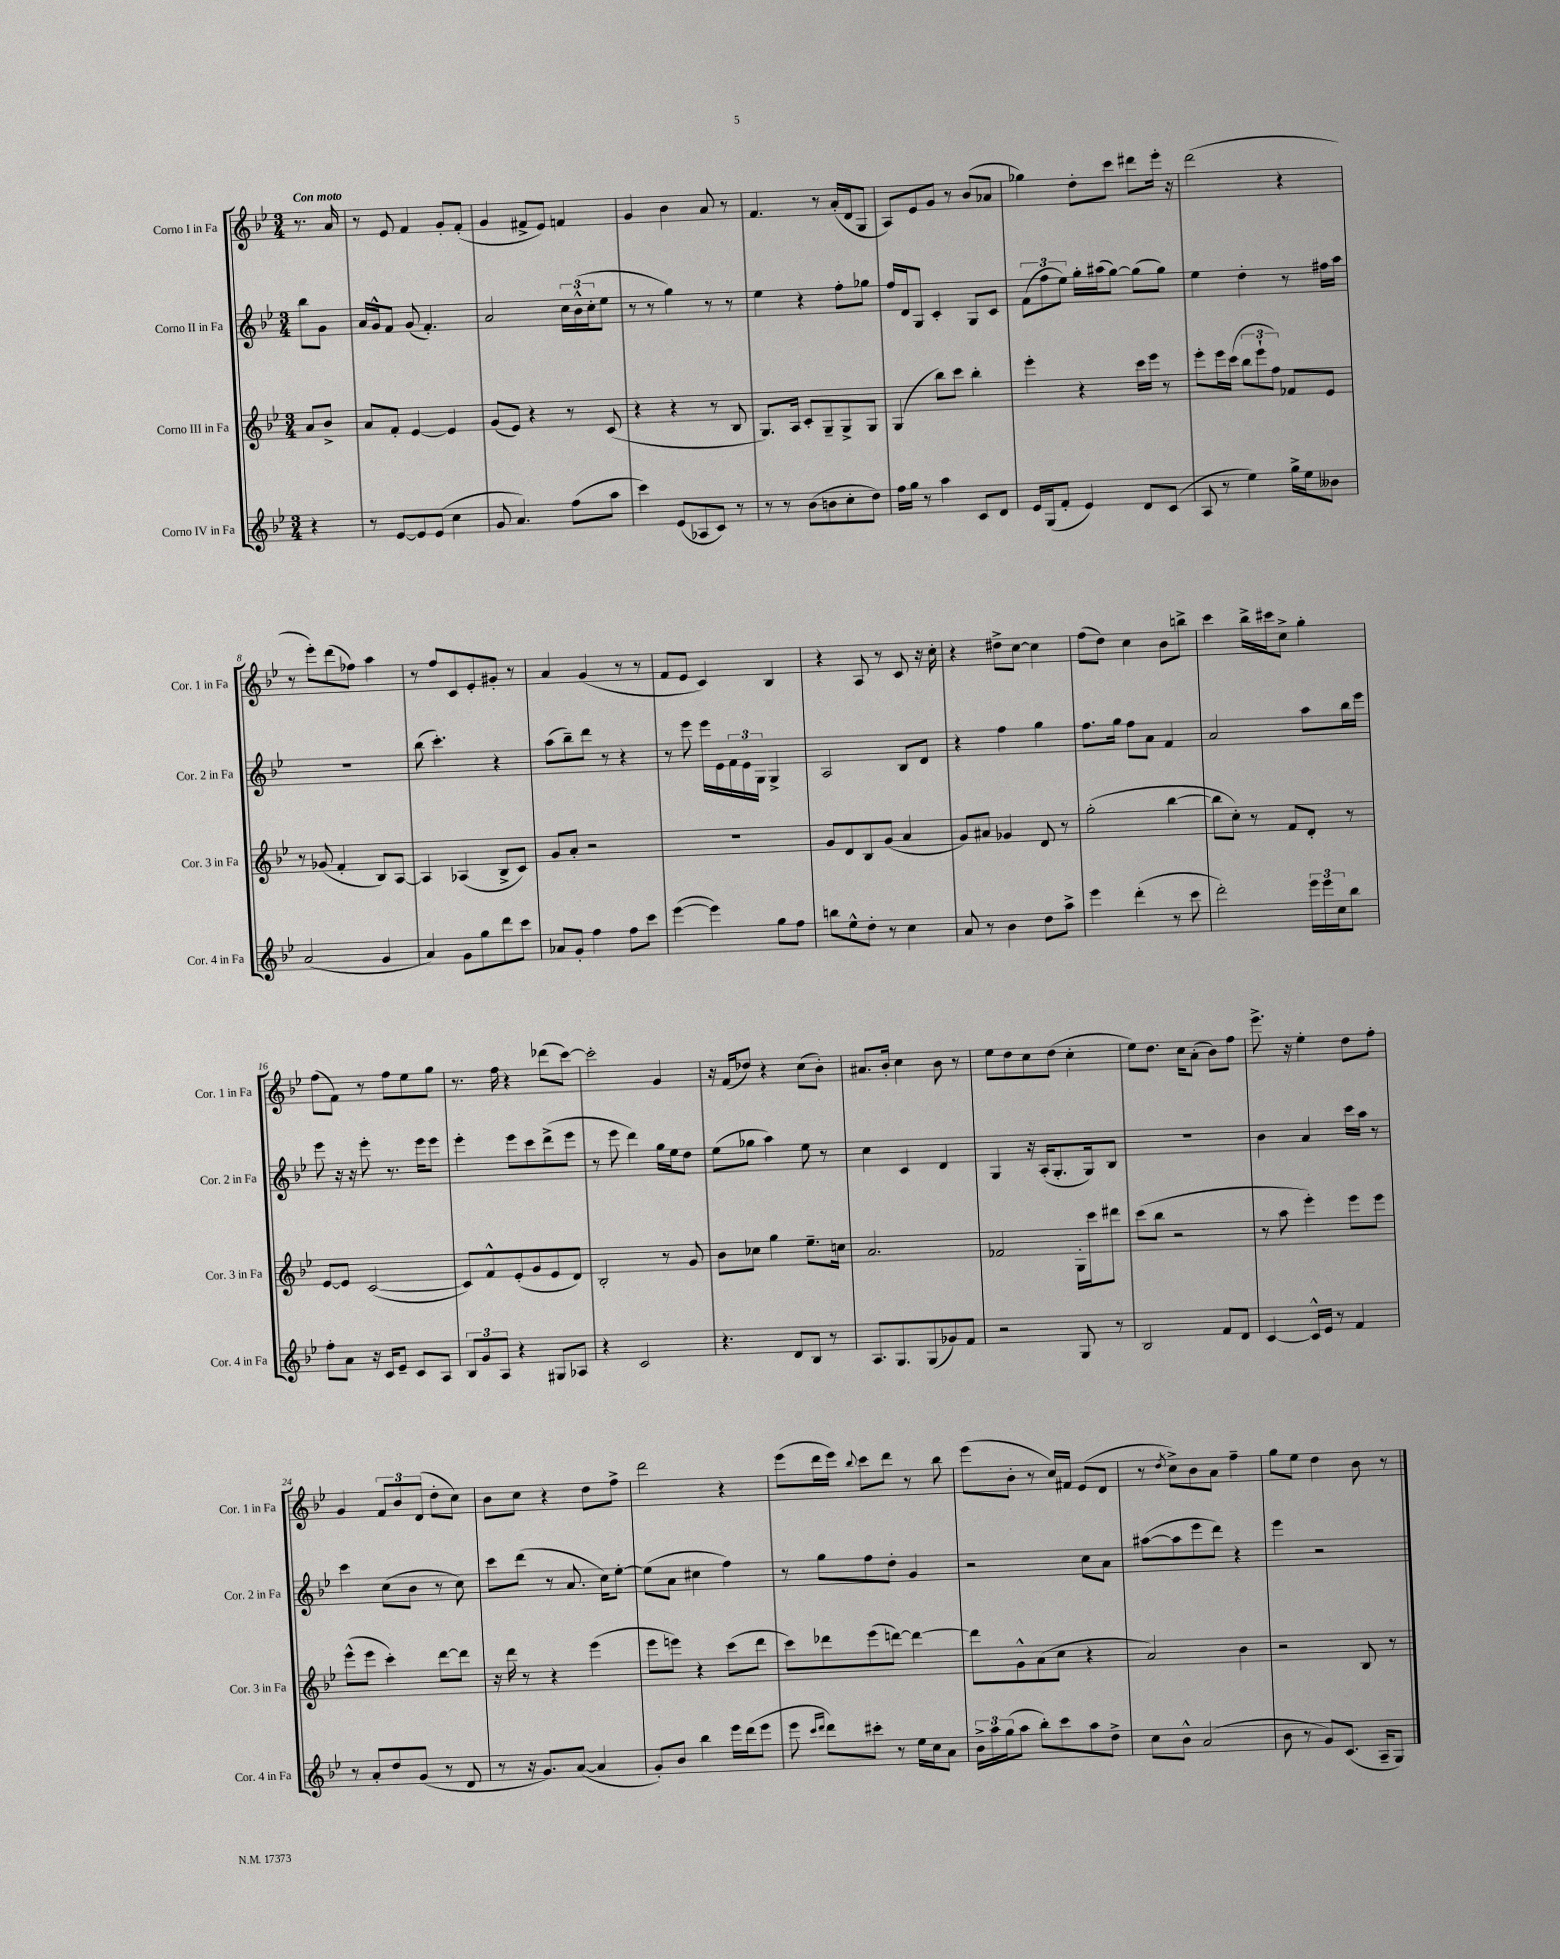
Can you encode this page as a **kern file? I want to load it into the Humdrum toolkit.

**kern	**kern	**kern	**kern
*staff4	*staff3	*staff2	*staff1
*clefG2	*clefG2	*clefG2	*clefG2
*k[b-e-]	*k[b-e-]	*k[b-e-]	*k[b-e-]
*M3/4	*M3/4	*M3/4	*M3/4
4r	8a	8bb-	8.r
.	8b-^	8g	.
.	.	.	16a
=	=	=	=
8r	8a	16a	8r
.	.	16g^^	.
[8e-	8f'	8f	8e-
8e-]	[4e-	(8g	4f
(8e-	.	4.f')	.
4cc	4e-]	.	8g'
.	.	.	(8f'
=	=	=	=
8g	(8g	2a	4g
4.a)	8e-)	.	.
.	4r	.	8f#^
.	.	.	8e-)
(8ff	8r	24cc	4f
.	.	(24b-^^	.
.	.	24cc'	.
8aa	(8c	8ee-	.
=	=	=	=
4ccc)	4r	8r	4g
.	.	8r	.
(8e-	4r	4gg)	4b-
8A-	.	.	.
8c)	8r	8r	8a
8r	8B-	8r	8r
=	=	=	=
8r	8.G)	4ee-	4.f
8r	.	.	.
.	16A	.	.
(8b-	8c'	4r	.
8b	8G~	.	8r
8cc'	8G^	8ff'	(16a'
.	.	.	16d
8dd)	8G	8gg-	8G
=	=	=	=
16ff	(4G	16ff	8A)
16gg	.	16d	.
8r	.	8G	8e-
4aa	8bb-)	4c'	8g
.	8ccc	.	8r
8c	4bb-'	8G	(8b-
8d	.	8c	8a-
=	=	=	=
16e-	4eee-'	(12f	4gg-)
(16G	.	.	.
.	.	12ff	.
8f'	.	.	.
.	.	12ee-)	.
4e-)	4r	16gg'	8dd'
.	.	(16aa#	.
.	.	[8gg)	8ccc
8d	16ccc	(8gg]	8ddd#
.	16eee-	.	.
(8c	8r	8gg)	16eee-'
.	.	.	16r
=	=	=	=
8A	8eee-'	4ee-	(2ddd
8r	16eee-	.	.
.	(16ccc	.	.
4ee-)	12bb-	4dd'	.
.	12eee-`	.	.
.	12ff)	.	.
16gg^	8f-	8r	4r
16ee-	.	.	.
8b--	8e-	16ff#	.
.	.	16aa	.
=	=	=	=
(2a	8r	2.r	8r
.	(8g-	.	8eee-')
.	4f'	.	(8ddd
.	.	.	8ff-)
4g	8B-)	.	4aa
.	[8A	.	.
=	=	=	=
4a)	4A]	(8bb-	8r
.	.	4.ccc')	8ff
8g	(4A-	.	8c
8gg	.	.	8e-'
8ddd	8B-^	4r	8g#'
8ccc	8c)	.	8r
=	=	=	=
8a-	8g	(8aa	4a
8g'	8a'	8bb-~)	.
4ff	2r	8ddd	(4g
.	.	8r	.
8ff	.	4r	8r
8ccc	.	.	8r
=	=	=	=
([4eee-	2.r	8r	8f
.	.	8eee-	8e-
4eee-])	.	16eee-	4c)
.	.	16e-	.
.	.	24f	.
.	.	24e-	.
.	.	24G	.
8gg	.	4G^	4B-
8ff	.	.	.
=	=	=	=
8bb	8g	2A	4r
8ee-^^	8d	.	.
8dd'	8B-	.	8A
8r	(8g	.	8r
4cc	4a	8B-	8c
.	.	8d	16r
.	.	.	16cc'
=	=	=	=
8a	8g)	4r	4r
8r	8a#	.	.
4b-	4g-	4ff	8dd#^
.	.	.	[8cc
8dd	8d	4gg	4cc]
8aa^	8r	.	.
=	=	=	=
4eee-	(2gg'	8.ff	(8ff
.	.	.	8dd)
.	.	16gg	.
(4ddd'	.	8ff	4cc
.	.	8a	.
8r	[4bb-	4f	8b-
8ccc	.	.	8bb^
=	=	=	=
2ddd')	8bb-]	2a	4ccc
.	8cc')	.	.
.	8r	.	16bb-^
.	.	.	16ccc#
.	8f	.	8cc^
24eee-	8d'	8aa	4gg'
24eee-	.	.	.
24cc	.	.	.
8bb-	8r	16bb-	.
.	.	16eee-	.
=	=	=	=
8ff'	[8e-	8eee-	(8ff
8a	8e-]	16r	8f)
.	.	16r	.
16r	([2c	8eee-'	8r
16c	.	.	.
8e-~	.	8.r	8ff
8c	.	.	8ee-
.	.	16eee-	.
8A	.	8eee-	8gg
=	=	=	=
12B-	8c])	4eee-'	8.r
12g	.	.	.
.	8f^^	.	.
12A	.	.	.
.	.	.	16ff
4r	(8e-'	8eee-	4r
.	8g	8ccc	.
8G#	8e-	(8ddd^	(8ddd-
8A-	8d)	8eee-	[8ccc)
=	=	=	=
4r	2B-'	8r	2ccc']
.	.	8eee-	.
2c	.	4ddd)	.
.	8r	16gg	4g
.	.	16ee-	.
.	8g	8dd	.
=	=	=	=
4.r	8b-	(8ee-	16r
.	.	.	(16f
.	8cc-	8gg-	8dd-)
.	4gg	4aa)	4r
8d	.	.	.
8B-	8.ee-~	8ee-	(8cc
8r	.	8r	8b-')
.	16cc	.	.
=	=	=	=
8.A	2.a	4cc	8.a#
8.G	.	.	16b-'
.	.	4c	4cc
(8G	.	.	.
8g-)	.	4d	8b-
8f	.	.	8r
=	=	=	=
2r	2f-	4G	8ee-
.	.	.	8dd
.	.	16r	8cc
.	.	(16A'	.
.	.	8.G'	(8dd
8G	16G'	.	4cc'
.	16ccc	16G)	.
8r	8ddd#	8B-	.
=	=	=	=
2B-	(8ccc	2.r	8ee-)
.	8bb-	.	8.dd
.	2r	.	.
.	.	.	16cc
.	.	.	(8a'
8f	.	.	8b-)
8d	.	.	8ff
=	=	=	=
[4c	8r	4b-	8.eee-^
.	8aa	.	.
.	.	.	16r
16c^^]	4eee-')	4a	4ee-'
16e-	.	.	.
8r	.	.	.
4f	8eee-	16ccc	8dd
.	.	16aa	.
.	8eee-	8r	8ff'
=	=	=	=
8r	(8eee-^^	4ccc	4g
8a'	8eee-	.	.
8dd	4ccc')	(8cc	12f
.	.	.	12b-
(8g	.	8b-	.
.	.	.	(12d
8r	[8ddd	8r	8dd'
8d	8ddd]	8cc)	8cc)
=	=	=	=
8r	16r	8ccc	8b-
.	16ddd	.	.
16r	8r	(8ddd	8cc
8.g)	.	.	.
.	4r	8r	4r
([8a	.	8.a	.
4a]	(4eee-	.	8dd
.	.	16cc)	.
.	.	[8ee-'	8ff^
=	=	=	=
8g')	8eee-	(8ee-]	2ddd
8b-	8eee)	8a	.
4bb-	4r	4cc#	.
16eee-	(8ccc	4ff)	4r
(16ddd	.	.	.
8eee-	8ddd	.	.
=	=	=	=
8eee-	8ccc)	8r	(8eee-
16qqccc	.	.	.
16qqddd	.	.	.
8ddd)	8ddd-	8gg	16ddd
.	.	.	16eee-)
.	.	.	8qqbb-
8ccc#'	(8eee-	8ff	8ccc
8r	[8ddd)	8dd'	8ddd
16ee-	4ddd_	4g	8r
16cc	.	.	.
8a	.	.	8bb-
=	=	=	=
24b-^	8ddd]	2r	(8eee-
24aa	.	.	.
(24gg	.	.	.
8aa	8g^^	.	8b-'
8bb-')	(8a	.	8r
8ccc	8cc	.	16cc)
.	.	.	16f#
8aa	4r	8cc	(8e-
8dd^	.	8a	8d
=	=	=	=
8cc	2a)	([8aa#	8r
.	.	.	8qdd
8b-^^	.	8aa#]	8cc^)
(2a	.	8eee-	8b-
.	.	8ddd)	8a
.	4b-	4r	4ff~
=	=	=	=
8b-	2r	4eee-	8gg
8r	.	.	8ee-
8g)	.	2r	4dd
(8.c	.	.	.
.	8B-	.	8b-
16A~	.	.	.
8G)	8r	.	8r
==	==	==	==
*-	*-	*-	*-
